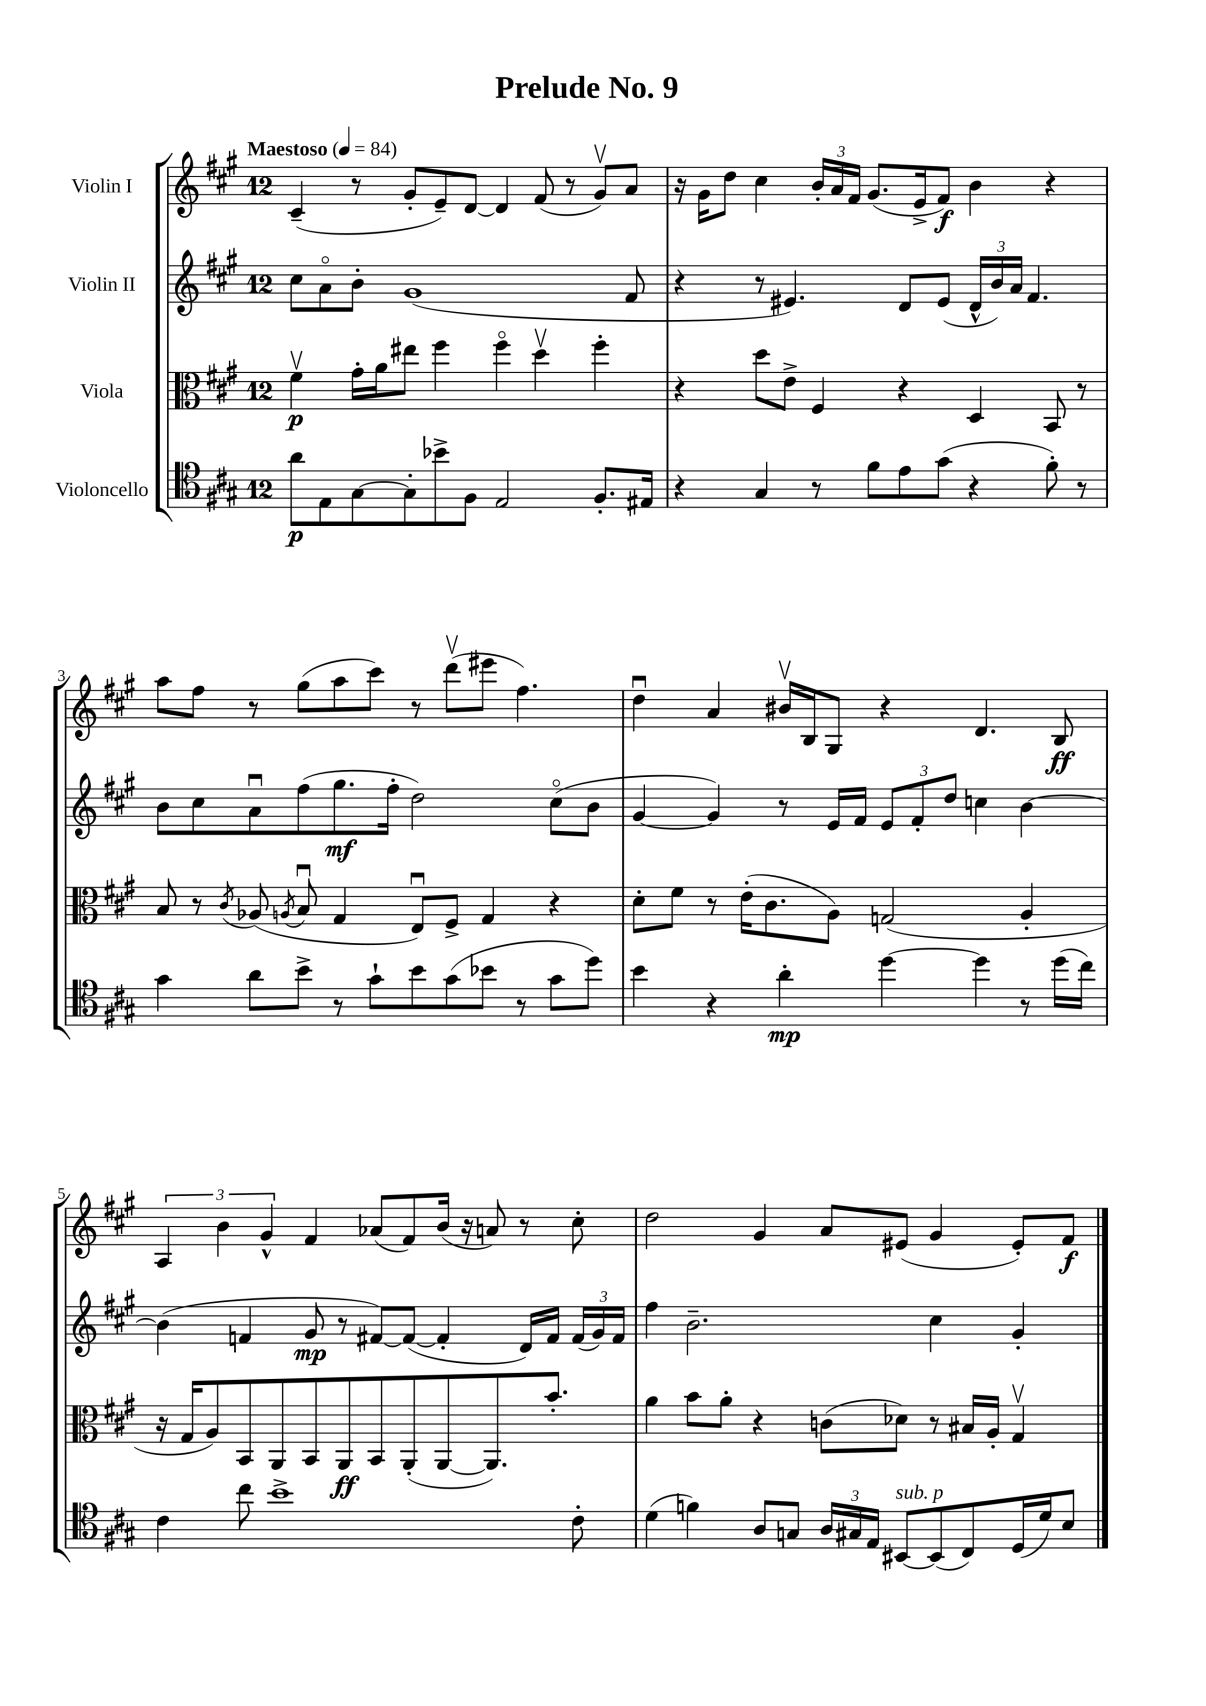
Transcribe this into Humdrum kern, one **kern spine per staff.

**kern	**dynam	**kern	**dynam	**kern	**dynam	**kern	**dynam
*part4	*part4	*part3	*part3	*part2	*part2	*part1	*part1
*staff4	*staff4	*staff3	*staff3	*staff2	*staff2	*staff1	*staff1
*I"Violoncello	*	*I"Viola	*	*I"Violin II	*	*I"Violin I	*
*clefC4	*	*clefC3	*	*clefG2	*	*clefG2	*
*k[f#c#g#]	*	*k[f#c#g#]	*	*k[f#c#g#]	*	*k[f#c#g#]	*
*M12/8	*	*M12/8	*	*M12/8	*	*M12/8	*
*MM84	*	*MM84	*	*MM84	*	*MM84	*
=1	=1	=1	=1	=1	=1	=1	=1
!	!	!	!	!	!	!LO:TX:a:B:t=Maestoso	!
8a\L	p	4f#v\	p	8cc#\L	.	(4c#~/	.
8E\	.	.	.	8a\	.	.	.
[8G#\	.	16g#'\LL	.	8b'\J	.	8r	.
.	.	16a\J	.	.	.	.	.
8G#'\]	.	8ee#X\J	.	(1g#	.	8g#'/L	.
8b-X^\	.	4ff#\	.	.	.	8e~/)	.
8F#\J	.	.	.	.	.	[8d/J	.
2E/	.	4ff#\	.	.	.	4d/]	.
.	.	4ddv\	.	.	.	(8f#/	.
.	.	.	.	.	.	8r	.
8.F#'/L	.	4ff#'\	.	.	.	8g#v/L)	.
.	.	.	.	8f#/	.	8a/J	.
16E#X/Jk	.	.	.	.	.	.	.
=2	=2	=2	=2	=2	=2	=2	=2
4r	.	4r	.	4r	.	16r	.
.	.	.	.	.	.	16g#\KL	.
.	.	.	.	.	.	8dd\J	.
4G#/	.	8dd\L	.	8r	.	4cc#\	.
.	.	8e^\J	.	4.e#X/)	.	.	.
8r	.	4F#/	.	.	.	24b'/LL	.
.	.	.	.	.	.	24a/	.
.	.	.	.	.	.	24f#/JJ	.
8f#\L	.	.	.	.	.	(8.g#/L	.
8e\	.	4r	.	8d/L	.	.	.
.	.	.	.	.	.	16e^/k	.
(8g#\J	.	.	.	(8e#/J	.	8f#/J)	f
4r	.	4D/	.	24d^^/LL	.	4b\	.
.	.	.	.	24b/)	.	.	.
.	.	.	.	24a/JJ	.	.	.
.	.	.	.	4.f#/	.	.	.
8f#'\)	.	8BB/	.	.	.	4r	.
8r	.	8r	.	.	.	.	.
!!LO:LB:g=z
=3	=3	=3	=3	=3	=3	=3	=3
4g#\	.	8B/	.	8b\L	.	8aa\L	.
.	.	8r	.	8cc#\	.	8ff#\J	.
.	.	8qc#/	.	.	.	.	.
8a\L	.	(8A-X/	.	8au\	.	8r	.
.	.	8qAn/	.	.	.	.	.
8b^\J	.	8Bu/	.	(8ff#\	.	(8gg#\L	.
8r	.	4G#/	.	8.gg#\	mf	8aa\	.
8g#`\L	.	.	.	.	.	8ccc#\J)	.
.	.	.	.	16ff#'\Jk	.	.	.
8b\	.	8Eu/L)	.	2dd\)	.	8r	.
(8g#\	.	8F#^/J	.	.	.	(8dddv\L	.
8b-X\J	.	4G#/	.	.	.	8eee#X\J	.
8r	.	.	.	.	.	4.ff#\)	.
8g#\L	.	4r	.	(8cc#\L	.	.	.
8dd\J)	.	.	.	8b\J	.	.	.
=4	=4	=4	=4	=4	=4	=4	=4
4b\	.	8d'\L	.	[4g#/	.	4ddu\	.
.	.	8f#\J	.	.	.	.	.
4r	.	8r	.	4g#/])	.	4a/	.
.	.	(16e'\KL	.	.	.	.	.
.	.	8.c#\	.	.	.	.	.
4a'\	mp	.	.	8r	.	16b#Xv/LL	.
.	.	.	.	.	.	16B/J	.
.	.	8A\J)	.	16e/LL	.	8G#/J	.
.	.	.	.	16f#/JJ	.	.	.
[4dd\	.	(2Gn/	.	12e/L	.	4r	.
.	.	.	.	12f#'/	.	.	.
.	.	.	.	12dd/J	.	.	.
4dd\]	.	.	.	4ccn\	.	4.d/	.
8r	.	4A'/	.	[4b\	.	.	.
(16dd\LL	.	.	.	.	.	8B/	ff
16cc#\JJ)	.	.	.	.	.	.	.
!!LO:LB:g=z
=5	=5	=5	=5	=5	=5	=5	=5
4c#\	.	16r	.	(4b\]	.	6A/	.
.	.	16G#/KL	.	.	.	.	.
.	.	8A/)	.	.	.	.	.
.	.	.	.	.	.	6b\	.
8cc#\	.	8BB/	.	4fn/	.	.	.
.	.	.	.	.	.	6g#^^/	.
1b^	.	8AA/	.	.	.	.	.
.	.	8BB/	.	8g#/	mp	4f#/	.
.	.	8AA/	ff	8r	.	.	.
.	.	8BB/	.	[8f#X/L)	.	(8a-X/L	.
.	.	(8AA'/	.	(8f#/J_	.	8f#/)	.
.	.	[8AA/	.	4f#'/]	.	(16b/Jk	.
.	.	.	.	.	.	16r	.
.	.	8.AA/])	.	.	.	8an/)	.
.	.	.	.	16d/LL)	.	8r	.
.	.	8.b'/J	.	16f#/JJ	.	.	.
8c#'\	.	.	.	(24f#/LL	.	8cc#'\	.
.	.	.	.	24g#/)	.	.	.
.	.	.	.	24f#/JJ	.	.	.
=6	=6	=6	=6	=6	=6	=6	=6
(4d\	.	4a\	.	4ff#\	.	2dd\	.
4fn\)	.	8b\L	.	2.b~\	.	.	.
.	.	8a'\J	.	.	.	.	.
8A/L	.	4r	.	.	.	4g#/	.
8Gn/J	.	.	.	.	.	.	.
24A/LL	.	(8cn\L	.	.	.	8a/L	.
24G#X/	.	.	.	.	.	.	.
24E/JJ	.	.	.	.	.	.	.
!LO:TX:a:i:t=sub. p	!	!	!	!	!	!	!
[8BB#X/L	.	8d-X\J)	.	.	.	(8e#X/J	.
(8BB#/]	.	8r	.	4cc#\	.	4g#/	.
8C#/)	.	16B#X/LL	.	.	.	.	.
.	.	16A'/JJ	.	.	.	.	.
(16D/L	.	4G#v/	.	4g#'/	.	8e#'/L)	.
16d/J)	.	.	.	.	.	.	.
8B/J	.	.	.	.	.	8f#/J	f
==	==	==	==	==	==	==	==
*-	*-	*-	*-	*-	*-	*-	*-
